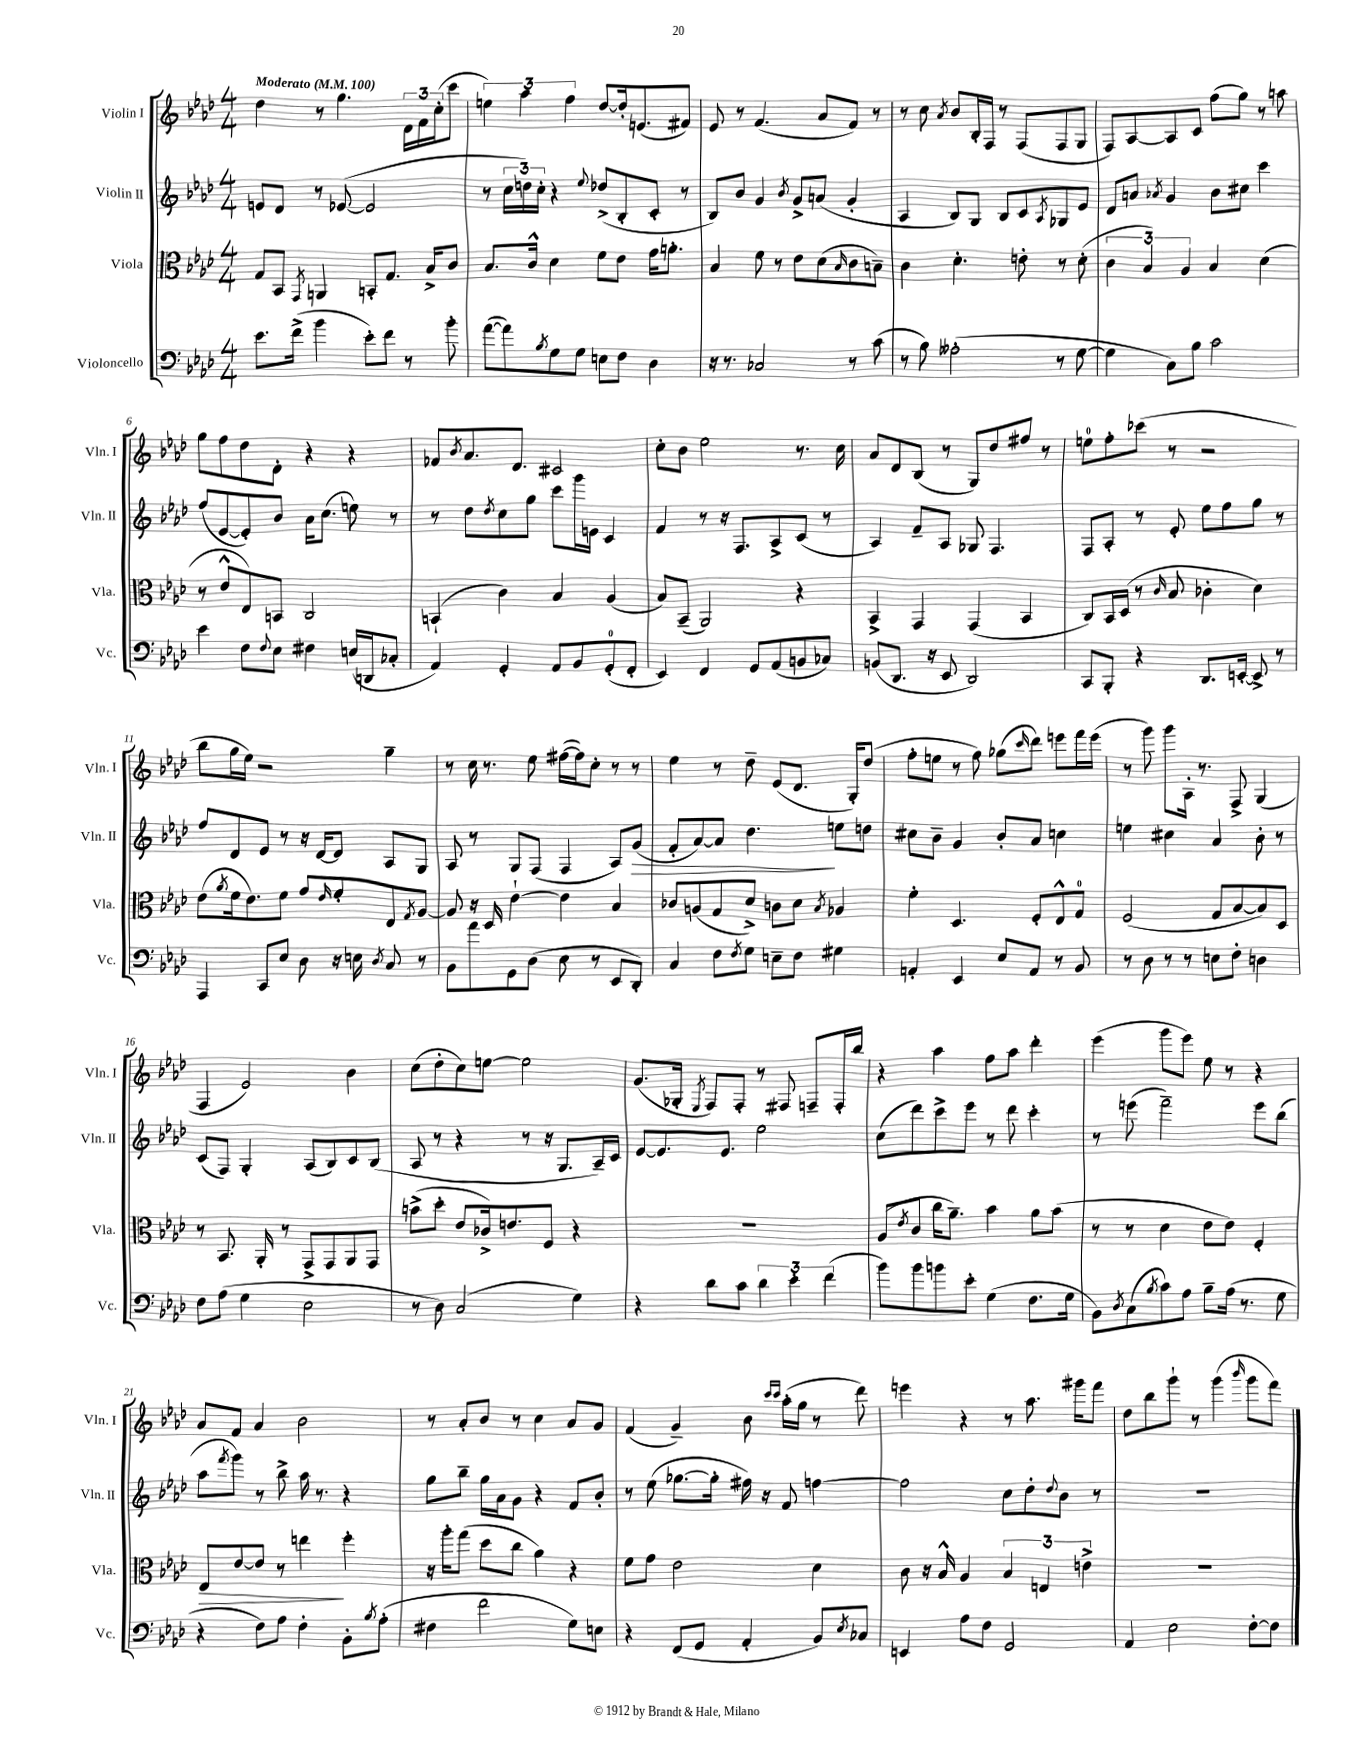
<<
\new StaffGroup <<
\new Staff = "s0" \with { instrumentName = "Violin I" shortInstrumentName = "Vln. I" } {
    \clef treble \key aes \major \numericTimeSignature \time 4/4 \tempo "Moderato" 4 = 100
    des''4 r8 g''4. \tuplet 3/2 { des'16 f'16 c''16-.( } c'''8 |
    \tuplet 3/2 { e''4) aes''4 f''4 } des''8~ des''16-. e'8.( fis'8) |
    ees'8 r8 f'4.( aes'8 f'8) r8 |
    r8 c''8 \acciaccatura { aes'8 } bes'8 bes16-. f16 r8 f8( f8 g8 |
    f8) aes8~ aes8 c'8 f''8( g''8) r8 a''8 |
    g''8 f''8 des''8 des'8-. r4 r4 |
    fes'8 \acciaccatura { bes'8 } aes'8. des'8. cis'2 |
    c''8-. bes'8 ees''2 r8. c''16 |
    aes'8 des'8 bes8( r8 g8) des''8 fis''8 r8 |
    e''8-0 f''8-. ces'''8( r8 r2 |
    bes''8 g''16 ees''16) r2 g''4-- |
    r8 c''16 r8. ees''8 fis''16~( fis''16) c''8-. r8 r8 |
    ees''4 r8 des''8-- ees'8( des'8. g16-.) des''8( |
    f''8-. e''8 r8 f''8) ges''8( \grace { c'''16 } des'''8) e'''8 f'''16 e'''16( |
    r8 g'''8) g'''8 aes16-. r8. f8-> g4( |
    f4 ees'2) bes'4 |
    c''8( des''8-. c''8) e''8~ e''2 |
    g'8.( ges16-. \acciaccatura { ees8 } f8) f8-. r8 fis8 f8-- f16-. bes''16 |
    r4 aes''4 f''8 aes''8 des'''4-. |
    ees'''4( g'''8 ees'''8) ees''8 r8 r4 |
    aes'8 f'8 aes'4 bes'2 |
    r8 aes'8-. bes'8 r8 c''4 aes'8 g'8 |
    f'4( g'4--) bes'8 \grace { c'''16 c'''16 } aes''16-.( g''16 r8 des'''8) |
    e'''4 r4 r8 aes''8. gis'''16 f'''8 |
    des''8 bes''8 g'''8-! r8 g'''4( \grace { bes'''16 } g'''8 f'''8) \bar "|." |
}
\new Staff = "s1" \with { instrumentName = "Violin II" shortInstrumentName = "Vln. II" } {
    \clef treble \key aes \major \numericTimeSignature \time 4/4
    e'8 des'8 r8 ees'8~( ees'2 |
    r8 \tuplet 3/2 { c''16 d''16) c''16-. } r4 \appoggiatura { ees''8 } des''8->( bes8-. c'8-. r8 |
    bes8) bes'8 g'4 \acciaccatura { bes'8 } g'8-> a'8( g'4-. |
    aes4 bes8) g8 bes8 c'8 \acciaccatura { aes8 } ges8 ees'8 |
    des'8 a'8 \acciaccatura { aes'8 } g'4 bes'8 cis''8 c'''4 |
    f''8( ees'8~ ees'8-.) bes'8 aes'16 c''8.( e''8) r8 |
    r8 des''8 \acciaccatura { des''8 } c''8 g''8 c'''8 g'''16 e'16 c'4 |
    f'4 r8 r16 f8. aes8-> c'8( r8 |
    aes4) f'8-- aes8 ges8 f4. |
    f8 aes8-. r8 ees'8-. ees''8 f''8 g''8 r8 |
    f''8 des'8 ees'8 r8 r16 des'16~ des'8 aes8 g8 |
    aes8 r8 g8 f8( f4 aes8) g'8\>( |
    f'8-. aes'8~) aes'8 des''4.\! e''8 d''8 |
    cis''8 bes'8-- g'4 bes'8-. aes'8 c''4 |
    e''4 cis''4 aes'4 bes'8-. r8 |
    c'8( f8) g4-. aes8( bes8) c'8 bes8( |
    aes8 r8 r4 r8 r16 g8. aes16--) c'16 |
    ees'8~ ees'8. ees'8. ees''2 |
    c''8( des'''8) c'''8-> ees'''8 r8 des'''8 c'''4-. |
    r8 e'''8( f'''2--) e'''8 bes''8( |
    aes''8 \acciaccatura { f'''8 } g'''8) r8 bes''8-> aes''16 r8. r4 |
    g''8 bes''8-- g''16 aes'16 g'8 r4 f'8 bes'8-. |
    r8 ees''8( ges''8.~ ges''16-. fis''16) r16 f'8 f''4~ |
    f''2 c''8 des''8-. \appoggiatura { des''8 } bes'8 r8 |
    R1 \bar "|." |
}
\new Staff = "s2" \with { instrumentName = "Viola" shortInstrumentName = "Vla." } {
    \clef alto \key aes \major \numericTimeSignature \time 4/4
    g8 bes,8 \acciaccatura { g,8 } a,4 b,8-. g8. bes16-> c'8 |
    bes8. c'16-^ des'4 f'8 ees'8 g'16 a'8.-. |
    bes4 f'8 r8 ees'8 des'8( \grace { bes16 } c'8 b8--) |
    c'4 des'4.-. e'8-. r8 des'8-.( |
    \tuplet 3/2 { c'4 bes4) aes4 } bes4 des'4( |
    r8 ees'8-^ ees8) b,8 c2 |
    b,4-!( c'4) bes4 aes4( |
    bes8) bes,8--( aes,2) r4 |
    bes,4-> g,4 g,4( bes,4 |
    c8) bes,16 des16( r8 \grace { c'16 } bes8 ces'4-. des'4) |
    ees'8( \acciaccatura { aes'8 } f'16 ees'8.) f'8 g'8 \grace { ees'16 } f'8-. ees8 \acciaccatura { g8 } aes8~ |
    aes8 r16 des16 ees'4~-! ees'4 bes4 |
    ces'8 a8( g8 des'8->) c'8 des'8 \acciaccatura { bes8 } aes4 |
    f'4-. des4. f8-. ees8-^ g8-0 |
    f2( g8 bes8~ bes8) des8 |
    r8 bes,8. aes,16-. r8 g,8-> g,8 aes,8 g,8 |
    b'8->( des''8-. ees'8 ces'16->) e'8. f8 r4 |
    R1 |
    aes8( \acciaccatura { ees'8 } c'8 c''16 aes'8.--) bes'4 aes'8 bes'8( |
    r8 r8 des'4 ees'8 ees'8) f4-. |
    ees8\> ees'8~ ees'8 r8 e''4\! f''4-. |
    r16 aes''16-. g''8( des''8 c''8 aes'4) r4 |
    f'8 g'8 ees'2 des'4 |
    c'8 r16 bes16-^ aes4 \tuplet 3/2 { bes4 e4 e'4-> } |
    R1 \bar "|." |
}
\new Staff = "s3" \with { instrumentName = "Violoncello" shortInstrumentName = "Vc." } {
    \clef bass \key aes \major \numericTimeSignature \time 4/4
    ees'8. f'16->( bes'4 ees'8-.) f'8 r8 bes'8-. |
    aes'8~( aes'8) \acciaccatura { bes8 } g8 g8 e8 f8 des4 |
    r16 r8. ces2 r8 c'8( |
    r8 bes8) aeses2-.( r8 g8~ |
    g4 c8) bes8 c'2 |
    ees'4 f8 \appoggiatura { f8 } ees8 fis4 e16( d,16 ces8-. |
    aes,4) g,4-. aes,8 bes,8 g,8-0-.( f,8-. |
    ees,4) f,4 g,8 aes,8( b,8 ces8) |
    b,8( des,8. r16 ees,8 des,2) |
    c,8 bes,,8-. r4 des,8. e,16~-. e,8-> r8 |
    aes,,4 c,8 ees8 des8 r16 e16 \acciaccatura { des8 } c8 r8 |
    bes,8 aes'8 g,8 des8( ees8 r8 ees,8 des,8-.) |
    c4 f8 \acciaccatura { f8 } g8 e8-- f8 gis4 |
    a,4-. ees,4 ees8 a,8 r8 bes,8 |
    r8 des8 r8 r8 e8 f8-. d4 |
    f8 aes8( g4 ees2 |
    r8 des8) c2( g4) |
    r4 des'8 c'8 \tuplet 3/2 { des'4 ees'4-. f'4( } |
    bes'8) bes'8 b'8 ees'8-. g4( f8. g16 |
    bes,8) \acciaccatura { des8 } c8( \acciaccatura { bes8 } c'8) aes8 bes8-- aes16( r8. g8 |
    r4 f8) aes8 f4-. bes,8-. \acciaccatura { bes8 } aes8-.( |
    fis4 f'2 g8) e8 |
    r4 f,8( g,8 aes,4-. bes,8) \acciaccatura { ees8 } ces8 |
    e,4 aes8 f8 g,2 |
    aes,4 ees2 f8~-. f8 \bar "|." |
}
>>
>>
